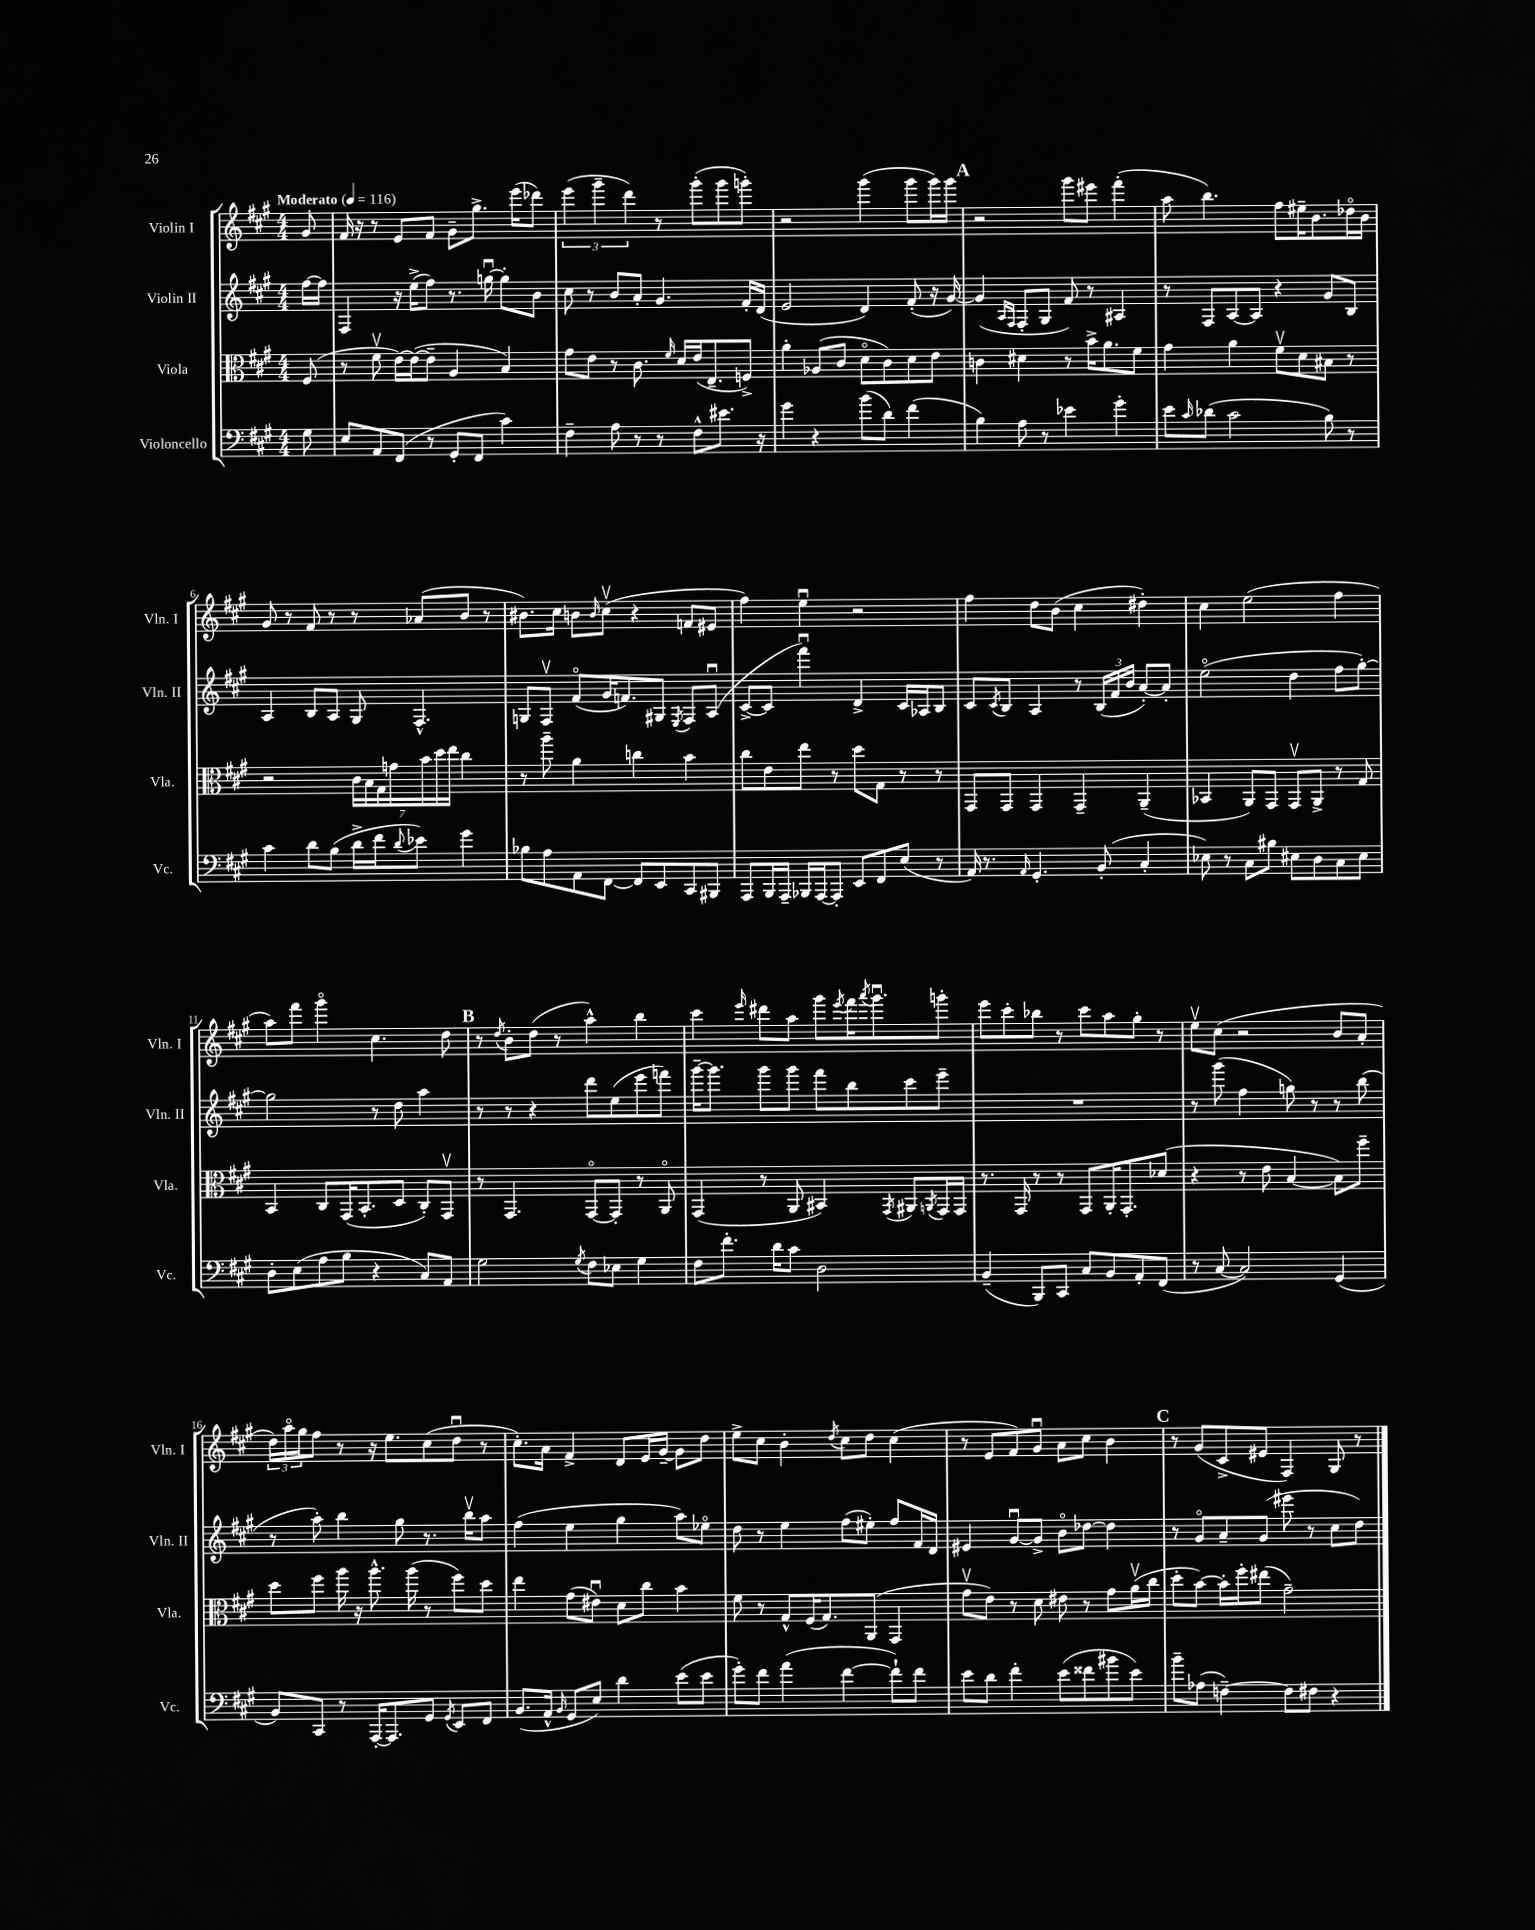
<<
\new StaffGroup <<
\new Staff = "s0" \with { instrumentName = "Violin I" shortInstrumentName = "Vln. I" } {
    \clef treble \key a \major \numericTimeSignature \time 4/4 \partial 8 \tempo "Moderato" 4 = 116
    gis'8 |
    fis'16 r16 r8 e'8 fis'8 gis'8-- gis''8.-> e'''16( des'''8) |
    \tuplet 3/2 { e'''4( gis'''4-- d'''4) } r8 gis'''8-.( gis'''8 g'''8-.) |
    r2 gis'''4( gis'''8 gis'''16) gis'''16 |
    \mark \markup { \bold "A" } r2 gis'''8 eis'''8 fis'''4-.( |
    a''8 b''4.) fis''8 eis''16-- b'8. des''16\flageolet b'16 |
    gis'8 r8 fis'8 r8 r8 aes'8( b'8 r8 |
    bis'8.) cis''16 b'8 \grace { b'16 } cis''8\upbow( r4 f'8 eis'8 |
    fis''4) e''4\downbow r2 |
    fis''4 d''8 b'8( cis''4 dis''4-.) |
    cis''4 e''2( fis''4 |
    a''8) fis'''8 gis'''4\flageolet cis''4. d''8 |
    \mark \markup { \bold "B" } r8 \acciaccatura { d''8 } b'8-. d''8( r8 a''4-^) b''4 |
    cis'''4 \grace { e'''16 } dis'''8 a''8 gis'''8 \acciaccatura { e'''8 } fis'''16 \acciaccatura { a'''8 } gis'''8.\downbow g'''8-. |
    e'''8 cis'''8-. bes''8 r8 cis'''8 a''8 gis''8-. r8 |
    e''8\upbow cis''8( r2 b'8 a'8-. |
    \tuplet 3/2 { d''16) a''16\flageolet gis''16 } fis''8 r8 r16 e''8. cis''8( d''8\downbow r8 |
    cis''8.-.) a'16 fis'4-> d'8 e'16 gis'16~-- gis'8 d''8 |
    e''8-> cis''8 b'4-. \acciaccatura { d''8 } cis''8 d''8 cis''4( |
    r8 e'8 fis'8) gis'8\downbow a'8 cis''8 b'4 |
    \mark \markup { \bold "C" } r8 gis'8( cis'8-> eis'8 fis4) gis8 r8 \bar "|." |
}
\new Staff = "s1" \with { instrumentName = "Violin II" shortInstrumentName = "Vln. II" } {
    \clef treble \key a \major \numericTimeSignature \time 4/4 \partial 8
    fis''16~ fis''16 |
    fis4 r16 e''16->( fis''8) r8. g''16~\downbow g''8-. b'8 |
    cis''8 r8 b'8 a'8-. gis'4. fis'16-. d'16( |
    e'2 d'4) fis'8-.( r16 gis'16~) |
    \mark \markup { \bold "A" } gis'4( \grace { a16 fis16 } fis8-. gis8 fis'8) r8 ais4 |
    r8 fis8 a8~ a8 r4 gis'8 b8 |
    a4 b8 a8 gis8 fis4.-^ |
    g8 fis8\upbow fis'8\flageolet( gis'16 f'8.) gis8 \acciaccatura { e8 } fis8 a8\downbow( |
    cis'8~-> cis'8 fis'''4\downbow) d'4-> cis'16 aes16 b8 |
    cis'8 \acciaccatura { cis'8 } b8 a4 r8 \tuplet 3/2 { b16( fis'16 b'16 } a'8~-.) a'8-. |
    e''2\flageolet( d''4 fis''8 gis''8~-.) |
    gis''2 r8 d''8 a''4 |
    \mark \markup { \bold "B" } r8 r8 r4 d'''8 e''8( e'''8 f'''8) |
    gis'''16~-- gis'''8. gis'''8 gis'''8 fis'''8 b''8 cis'''8 e'''8-- |
    R1 |
    r8 gis'''8( fis''4 g''8) r8 r8 b''8( |
    r8 a''8-.) b''4 gis''8 r8. b''16\upbow a''8 |
    fis''4( e''4 gis''4 a''8) ees''8\flageolet |
    d''8 r8 e''4 fis''8( eis''8-.) fis''8 fis'16 d'16 |
    eis'4 gis'8~\downbow gis'8-> b'8\flageolet des''8~ des''4 |
    \mark \markup { \bold "C" } r8 gis'8\flageolet a'8-- gis'8( eis'''8 r8 cis''8 d''8) \bar "|." |
}
\new Staff = "s2" \with { instrumentName = "Viola" shortInstrumentName = "Vla." } {
    \clef alto \key a \major \numericTimeSignature \time 4/4 \partial 8
    fis8( |
    r8 fis'8\upbow e'16~) e'16~( e'8-- a4 b4) |
    gis'8 e'8 r8 cis'8. \grace { fis'16 } d'16 e'16( e8.-- f8->) |
    a'4-. aes8( cis'8 d'8\flageolet cis'8) d'8 e'8 |
    \mark \markup { \bold "A" } c'4 dis'4 r8 b'16-> a'8. fis'8 |
    gis'4 a'4 fis'8\upbow d'8 bis8 r8 |
    r2 \tuplet 7/4 { cis'16 b16 gis16 g'16 b'16 d''16 e''16 } cis''4 |
    r8 a''8-- a'4 c''4 b'4 |
    cis''8 e'8 e''8 r8 d''8 gis8 r8 r8 |
    gis,8 gis,8 gis,4 gis,4-- a,4--( |
    bes,4 a,8) gis,8 gis,8\upbow a,8-> r8 gis8 |
    b,4 cis8 gis,16( b,8.-. d8 cis8-.) gis,8\upbow |
    \mark \markup { \bold "B" } r8 gis,4. gis,8~\flageolet gis,8-. r8 a,8\flageolet |
    gis,4( r8 a,8 bis,4) \acciaccatura { gis,8 } ais,8 \acciaccatura { a,8 } gis,16 gis,16 |
    r8. gis,16 r8 r8 gis,8 a,16-. gis,8.-. des'8( |
    r4 r8 e'8 b4~ b8) fis''8-- |
    d''8 fis''8 a''16 r16 a''8.-^ a''16( r8 fis''8) d''8 |
    e''4 gis'8( eis'8\downbow) d'8 cis''8 b'4 |
    fis'8 r8 gis8-^ fis16( gis8.) a,8( gis,4 |
    gis'8\upbow e'8) r8 d'8 eis'8 r8 gis'8 a'16\upbow( cis''16 |
    \mark \markup { \bold "C" } d''8-. b'8~) b'16-. fis''16-. eis''8( gis'2--) \bar "|." |
}
\new Staff = "s3" \with { instrumentName = "Violoncello" shortInstrumentName = "Vc." } {
    \clef bass \key a \major \numericTimeSignature \time 4/4 \partial 8
    gis8 |
    e8 a,8 fis,8( r8 gis,8-. fis,8 cis'4) |
    fis4-- a8 r8 r8 fis8-^ eis'8. r16 |
    gis'4 r4 b'8( d'8) fis'4( |
    \mark \markup { \bold "A" } b4) a8 r8 ees'4 gis'4-. |
    e'8 \grace { cis'16 } des'8( cis'2 b8) r8 |
    cis'4 d'8 b8( d'16-> fis'16 \appoggiatura { d'8 } ees'8) gis'4 |
    bes8 a8 a,8 fis,8~ fis,8 e,8 cis,8 bis,,8 |
    a,,8 b,,16 a,,16-- bes,,16 a,,16~ a,,8-. e,8 fis,8 e8( r8 |
    a,16) r8. \grace { a,16 } gis,4.-. b,8-.( cis4-. |
    ees8) r8 cis8 bis8 eis8 d8 cis8 eis8 |
    d8-. e8( a8 b8 r4 cis8) a,8 |
    \mark \markup { \bold "B" } gis2 \acciaccatura { gis8 } fis8 ees8 gis4 |
    fis8 fis'8.-. d'16 cis'8 d2 |
    b,4--( b,,8) cis,8 cis8 b,8 a,8-. fis,8( |
    r8 cis8~ cis2) gis,4( |
    b,8) cis,8 r8 a,,16~-. a,,8. gis,8 \acciaccatura { gis,8 } e,8 fis,8 |
    b,8.( a,16-^ \grace { b,16 } gis,8 e8) d'4 e'8( e'8 |
    gis'8-.) fis'8 a'4( fis'4~ fis'8-!) fis'8 |
    e'8 d'8 fis'4-. e'8( fisis'8 bis'8 e'8) |
    \mark \markup { \bold "C" } b'8-- aes8( f4~--) f8 fis8 r4 \bar "|." |
}
>>
>>
